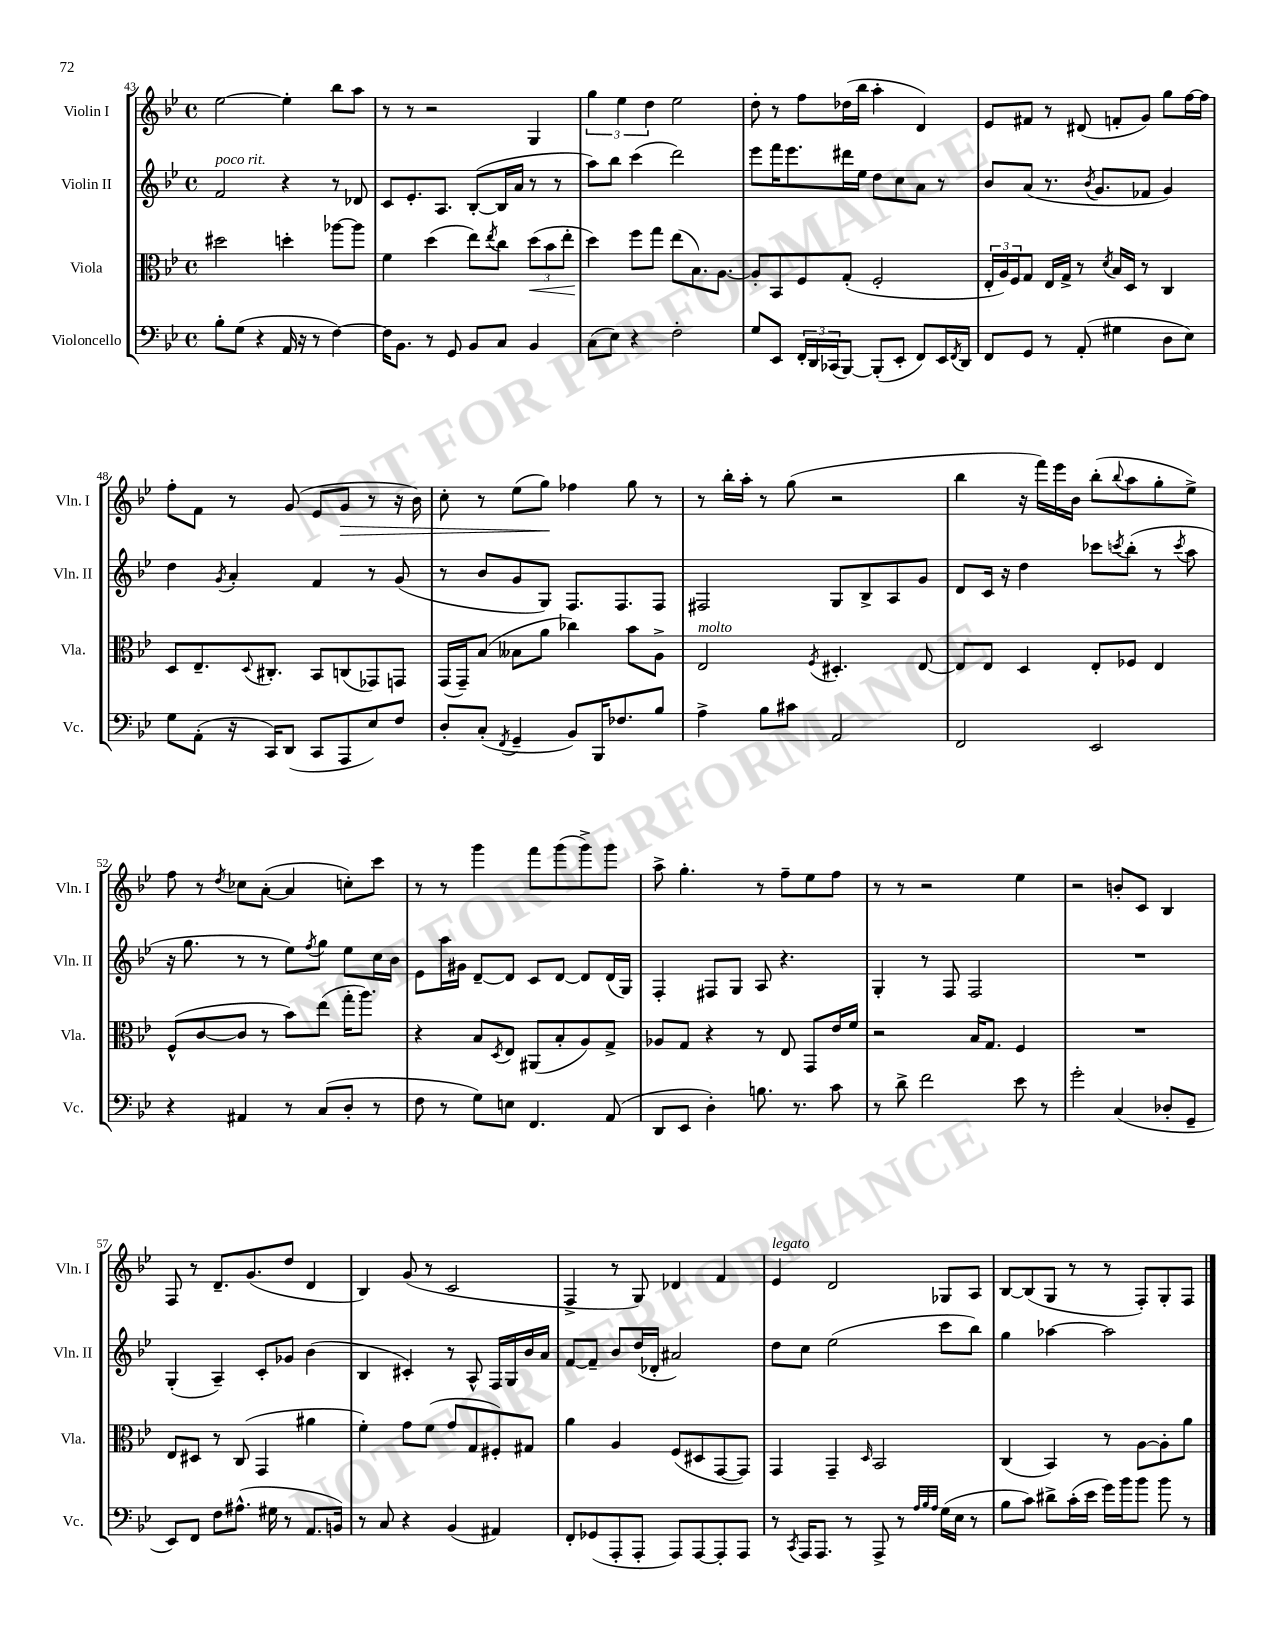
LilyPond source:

<<
\new StaffGroup <<
\new Staff = "s0" \with { instrumentName = "Violin I" shortInstrumentName = "Vln. I" } {
    \clef treble \key bes \major \defaultTimeSignature \time 4/4
    ees''2~ ees''4-. bes''8 a''8 |
    r8 r8 r2 g4 |
    \tuplet 3/2 { g''4 ees''4 d''4 } ees''2 |
    d''8-. r8 f''8 des''16( bes''16 a''4-. d'4) |
    ees'8 fis'8 r8 dis'8( f'8-. g'8) g''8 f''16~ f''16 |
    f''8-. f'8 r8 g'8( ees'8 g'8\> r8 r16 bes'16) |
    c''8-. r8 ees''8( g''8\!) fes''4 g''8 r8 |
    r8 bes''16-. a''16-. r8 g''8( r2 |
    bes''4 r16 f'''16) ees'''16 bes'16 bes''8-.( \appoggiatura { bes''8 } a''8 g''8-. ees''8->) |
    f''8 r8 \acciaccatura { d''8 } ces''8 a'8~-.( a'4 c''8-.) c'''8 |
    r8 r8 g'''4 f'''8 g'''8( g'''8->) g'''8 |
    a''8-> g''4.-. r8 f''8-- ees''8 f''8 |
    r8 r8 r2 ees''4 |
    r2 b'8-. c'8 bes4 |
    f8 r8 d'8.-- g'8.( d''8 d'4 |
    bes4) g'8( r8 c'2 |
    f4-> r8 g8) des'4 f'4 |
    ees'4^\markup { \italic "legato" } d'2 ges8 a8 |
    bes8~ bes8( g8 r8 r8 f8-.) g8-. f8 \bar "|." |
}
\new Staff = "s1" \with { instrumentName = "Violin II" shortInstrumentName = "Vln. II" } {
    \clef treble \key bes \major \defaultTimeSignature \time 4/4
    f'2^\markup { \italic "poco rit." } r4 r8 des'8 |
    c'8 ees'8.-. a8. bes8~-.( bes16 a'16 r8 r8 |
    a''8) bes''8 c'''4( d'''2) |
    ees'''8 f'''16 ees'''8. dis'''16 ees''16 d''8 c''8 a'8 r8 |
    bes'8 a'8( r8. \acciaccatura { bes'8 } g'8. fes'8 g'4) |
    d''4 \acciaccatura { g'8 } a'4-. f'4 r8 g'8( |
    r8 bes'8 g'8 g8) f8. f8. f8 |
    fis2 g8 bes8-> a8 g'8 |
    d'8 c'16 r16 d''4 ces'''8 \acciaccatura { c'''8 } bes''8-.( r8 \acciaccatura { c'''8 } a''8 |
    r16 g''8. r8 r8 ees''8) \acciaccatura { f''8 } g''8 ees''8 c''16 bes'16 |
    ees'8 a''16 gis'16 d'8~-- d'8 c'8 d'8~ d'8 d'16( g16) |
    f4-. fis8 g8 a8 r4. |
    g4-. r8 f8 f2 |
    R1 |
    g4-.( a4--) c'8-. ges'8 bes'4( |
    bes4 cis'4-.) r8 a8-^ f16 g16 bes'16 a'16 |
    f'8~ f'8-- bes'8 d''16( des'16-. ais'2) |
    d''8 c''8 ees''2( c'''8 bes''8) |
    g''4 aes''4~ aes''2 \bar "|." |
}
\new Staff = "s2" \with { instrumentName = "Viola" shortInstrumentName = "Vla." } {
    \clef alto \key bes \major \defaultTimeSignature \time 4/4
    dis''2 d''4-. aes''8~ aes''8 |
    f'4 d''4( ees''8) \acciaccatura { ees''8 } c''8 \tuplet 3/2 { d''8\<( bes'8 ees''8-. } |
    d''4\!) f''8 g''8 ees''8( bes8.) a8.~ |
    a8-. bes,8 f8 g8-.( f2-. |
    \tuplet 3/2 { ees16-. a16) f16 } g8 ees16 g16-> r8 \acciaccatura { d'8 } bes16 d16 r8 c4 |
    d8 ees8.-- \appoggiatura { d8 } cis8.-. bes,8 c8( ges,8) g,8 |
    g,16( g,16--) bes8( beses8 a'8 ces''4) bes'8 a8-> |
    ees2^\markup { \italic "molto" } \acciaccatura { f8 } dis4.-. ees8~ |
    ees8 ees8 d4 ees8-. fes8 ees4 |
    f8-^( c'8~ c'8 r8 bes'8) ees''8( g''16-. a''8.) |
    r4 bes8 \acciaccatura { d8 } ees8 ais,8( bes8-. a8) g8-> |
    aes8 g8 r4 r8 ees8 g,8 ees'16 f'16 |
    r2 bes16 g8. f4 |
    R1 |
    ees8 dis8 r8 c8( g,4 ais'4 |
    f'4-.) g'8 f'8( g'8 g8 fis8-.) gis8 |
    a'4 a4 f8( dis8 g,8~ g,8) |
    g,4 g,4-- \grace { d16 } bes,2 |
    c4( bes,4) r8 a8~ a8-. a'8 \bar "|." |
}
\new Staff = "s3" \with { instrumentName = "Violoncello" shortInstrumentName = "Vc." } {
    \clef bass \key bes \major \defaultTimeSignature \time 4/4
    bes8-. g8( r4 a,16 r16 r8 f4~) |
    f16 bes,8. r8 g,8 bes,8 c8 bes,4 |
    c8( ees8) r4 f2-. |
    g8 ees,8 \tuplet 3/2 { f,16-. d,16 ces,16( } bes,,8~) bes,,8-.( ees,8-. f,8) ees,16 \acciaccatura { f,8 } d,16 |
    f,8 g,8 r8 a,8-.( gis4 d8 ees8) |
    g8 a,8-.( r16 c,16) d,8( c,8 a,,8 ees8) f8 |
    d8-. c8-.( \acciaccatura { f,8 } g,4-- bes,8) bes,,16 fes8. bes8 |
    a4-> bes8 cis'8 a,2 |
    f,2 ees,2 |
    r4 ais,4 r8 c8( d8-. r8 |
    f8 r8 g8) e8 f,4. a,8( |
    d,8 ees,8 d4-.) b8. r8. c'8 |
    r8 d'8-> f'2 ees'8 r8 |
    g'2-. c4( des8-. g,8-- |
    ees,8) f,8 f8 ais8.-^( gis16 r8 a,8. b,16) |
    r8 c8 r4 bes,4( ais,4) |
    f,8-. ges,8( a,,8-. a,,8-. a,,8) a,,8~ a,,8-. a,,8 |
    r8 \acciaccatura { c,8 } a,,16 a,,8. r8 a,,8-> r8 \grace { a32 bes32 a32 } g16( ees16 r8 |
    bes8 c'8) dis'8-> c'16-.( ees'16 g'16) bes'16 bes'8 bes'8 r8 \bar "|." |
}
>>
>>
\layout { \context { \Score currentBarNumber = #43 } }
